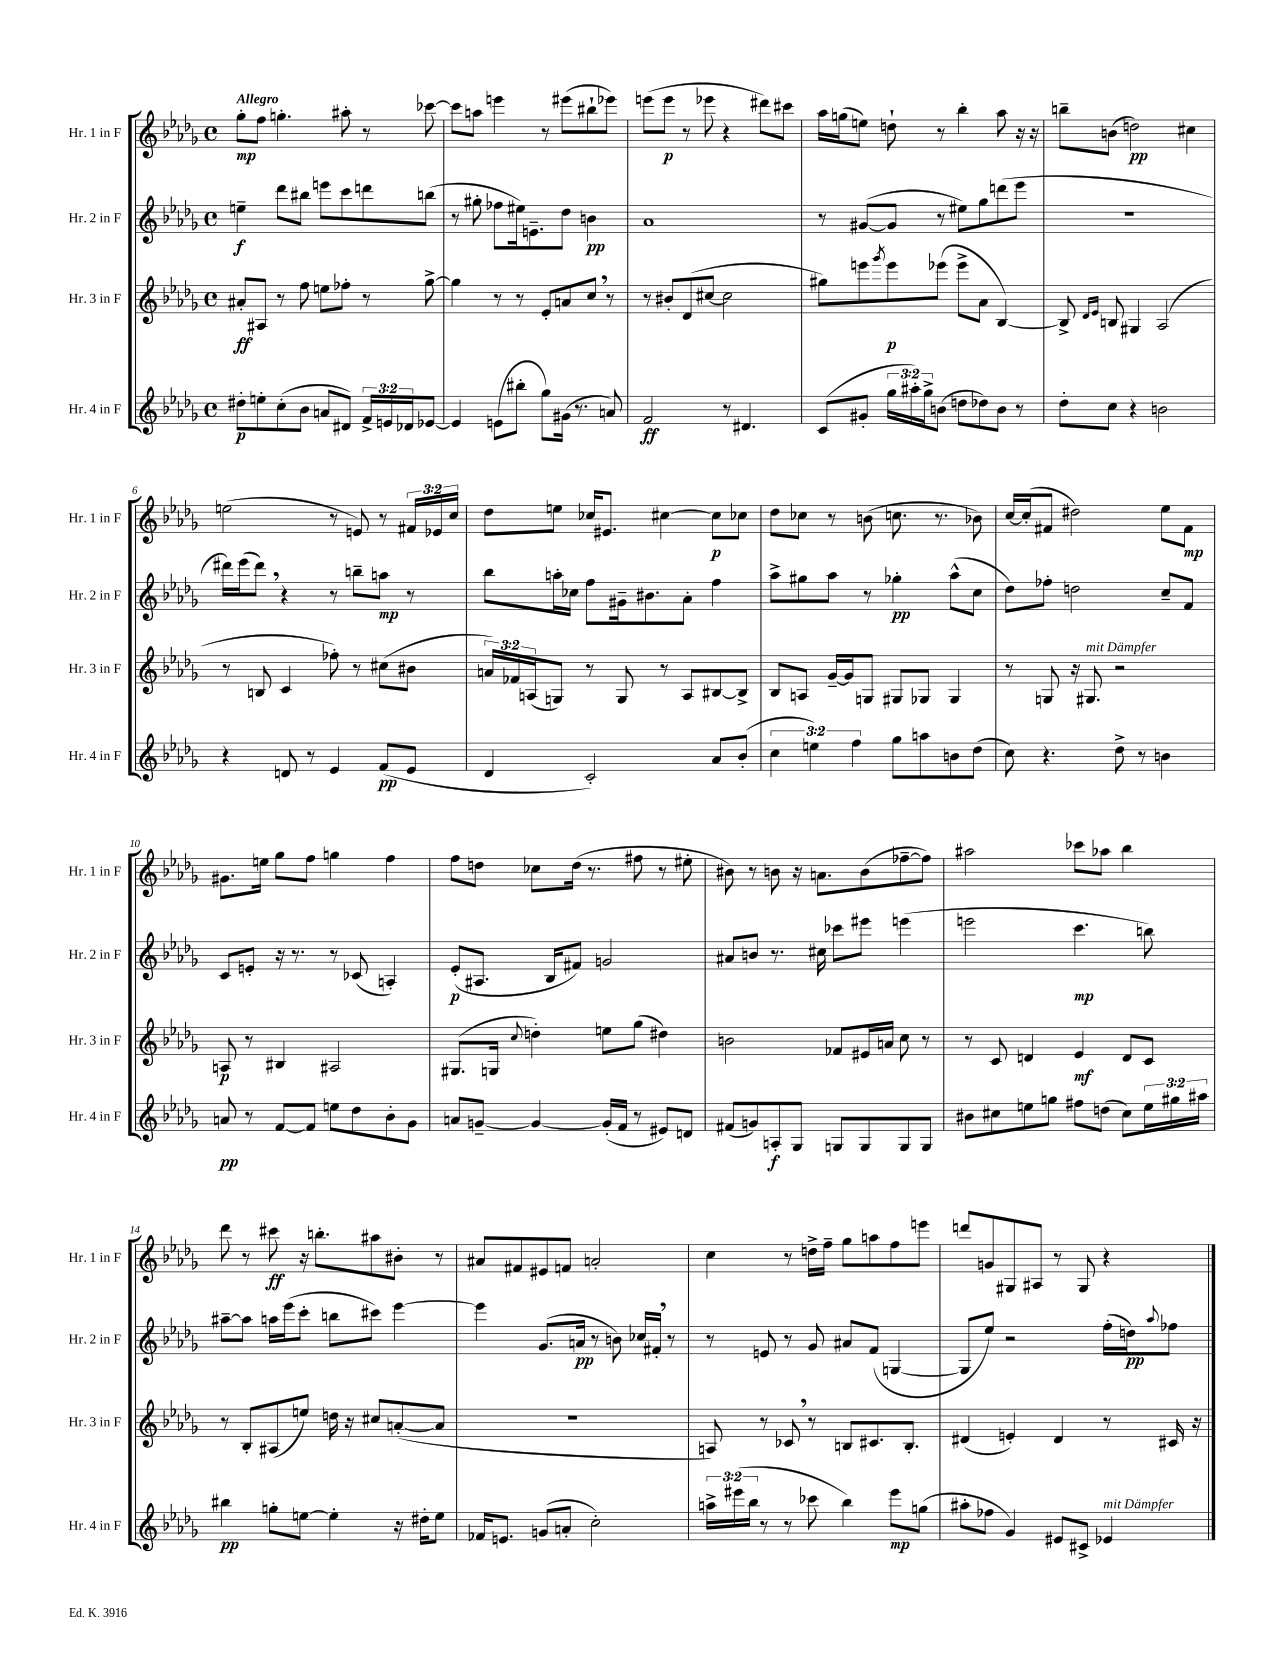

**kern	**dynam	**kern	**dynam	**kern	**dynam	**kern	**dynam
*part4	*part4	*part3	*part3	*part2	*part2	*part1	*part1
*staff4	*staff4	*staff3	*staff3	*staff2	*staff2	*staff1	*staff1
*I"Hr. 4 in F	*	*I"Hr. 3 in F	*	*I"Hr. 2 in F	*	*I"Hr. 1 in F	*
*I'Hr. 4 in F	*	*I'Hr. 3 in F	*	*I'Hr. 2 in F	*	*I'Hr. 1 in F	*
*clefG2	*	*clefG2	*	*clefG2	*	*clefG2	*
*k[b-e-a-d-g-]	*	*k[b-e-a-d-g-]	*	*k[b-e-a-d-g-]	*	*k[b-e-a-d-g-]	*
*M4/4	*	*M4/4	*	*M4/4	*	*M4/4	*
*met(c)	*	*met(c)	*	*met(c)	*	*met(c)	*
=1	=1	=1	=1	=1	=1	=1	=1
!	!	!	!	!	!	!LO:TX:a:B:t=Allegro	!
8dd#X'\L	p	8a#X'/L	ff	4een~\	f	8gg-'\L	mp
8een'\	.	8A#X/J	.	.	.	8ff\J	.
(8cc'\	.	8r	.	8ddd-\L	.	4.ggn'\	.
8b-\J	.	8ff\	.	8bb#X\J	.	.	.
8an/L	.	8een\L	.	8eeen\L	.	.	.
8d#X/J)	.	8ff-X'\J	.	8ccc\	.	8aa#X'\	.
24f^/LL	.	8r	.	8dddn\	.	8r	.
24en/	.	.	.	.	.	.	.
24d-X/J	.	.	.	.	.	.	.
[8e-X/J	.	[8gg-^\	.	(8bbn\J	.	[8ccc-X\	.
=2	=2	=2	=2	=2	=2	=2	=2
4e-/]	.	4gg-\]	.	8r	.	8ccc-\L]	.
.	.	.	.	8gg#X'\	.	8aan\J	.
(8en\L	.	8r	.	8ff-X\L	.	4eeen\	.
8bb#X'\J	.	8r	.	16ee#X\k)	.	.	.
.	.	.	.	8.en~\	.	.	.
8gg-\L)	.	8e-'/L	.	.	.	8r	.
(16g#X\Jk	.	8an/	.	8dd-\J	.	(8eee#X\L	.
8.r	.	.	.	.	.	.	.
.	.	8cc,/J	.	4bn\	pp	8bb#X`\	.
8an/)	.	8r	.	.	.	8eee-X\J)	.
=3	=3	=3	=3	=3	=3	=3	=3
2f/	ff	8r	.	1a-	.	(8eeen\L	.
.	.	8b#X'/L	.	.	.	8eee\J	p
.	.	(8d-/	.	.	.	8r	.
.	.	[8cc#X/J	.	.	.	8eee-X\	.
8r	.	2cc#\]	.	.	.	4r	.
4.d#X/	.	.	.	.	.	.	.
.	.	.	.	.	.	8ddd#X\L)	.
.	.	.	.	.	.	8ccc#X\J	.
=4	=4	=4	=4	=4	=4	=4	=4
(8c/L	.	8gg#X\L)	.	8r	.	16aa-\LL	.
.	.	.	.	.	.	(16ggn\J	.
8g#X'/J	.	8eeen\	.	([8g#X/L	.	8een\J)	.
.	.	8qggg-/	.	.	.	.	.
24gg-\LL	.	8eee\	p	8g#/J]	.	8ddn`\	.
24aa#X'\)	.	.	.	.	.	.	.
24gg-^\J	.	.	.	.	.	.	.
(8bn\J	.	(8eee-X\J	.	8r	.	8r	.
8ddn\L	.	8eee-^\L	.	8ee#X\L)	.	4bb-'\	.
8dd-X\)	.	8a-\J	.	8gg-\	.	.	.
8b\J	.	[4B-/)	.	(8dddn\	.	8aa-\	.
8r	.	.	.	8eee-\J	.	16r	.
.	.	.	.	.	.	16r	.
=5	=5	=5	=5	=5	=5	=5	=5
8dd-'\L	.	8B-^/]	.	1r	.	8bbn~\L	.
.	.	16qqd-/LL	.	.	.	.	.
.	.	16qqe-/JJ	.	.	.	.	.
8cc\J	.	8Bn/	.	.	.	(8bn\J	.
4r	.	4G#X/	.	.	.	2ddn\)	pp
2bn\	.	(2A-/	.	.	.	.	.
.	.	.	.	.	.	4cc#X\	.
!!LO:LB:g=z
=6	=6	=6	=6	=6	=6	=6	=6
4r	.	8r	.	16ddd#X\LL)	.	(2een\	.
.	.	.	.	(16eee-\J	.	.	.
.	.	8Bn/	.	8ddd#,\J)	.	.	.
8dn/	.	4c/	.	4r	.	.	.
8r	.	.	.	.	.	.	.
4e-/	.	8ff-X'\)	.	8r	.	8r	.
.	.	8r	.	8bbn~\L	.	8en/)	.
(8f/L	pp	(8cc#X\L	.	8aan\J	mp	8r	.
8e-/J	.	8b#X\J	.	8r	.	24f#X/LL	.
.	.	.	.	.	.	24e-X/	.
.	.	.	.	.	.	24cc/JJ	.
=7	=7	=7	=7	=7	=7	=7	=7
4d-/	.	24an/LL)	.	8bb-\L	.	8dd-\L	.
.	.	24f-X/	.	.	.	.	.
.	.	(24An/J	.	.	.	.	.
.	.	8Gn/J)	.	16aan'\L	.	8een\J	.
.	.	.	.	16cc-X\JJ	.	.	.
2c'/)	.	8r	.	8ff\L	.	16cc-X/KL	.
.	.	.	.	.	.	8.e#X/J	.
.	.	8G/	.	16g#X~\k	.	.	.
.	.	.	.	8.b#X\	.	.	.
.	.	8r	.	.	.	[4cc#X\	.
.	.	8A/L	.	8a-'\J	.	.	.
8a-/L	.	[8B#X/	.	4ff\	.	8cc#\L]	p
(8b-'/J	.	8B#^/J]	.	.	.	8cc-X\J	.
=8	=8	=8	=8	=8	=8	=8	=8
6cc\	.	8B-/L	.	8aa-^\L	.	8dd-\L	.
.	.	8An/J	.	8gg#X\	.	8cc-X\J	.
6een\)	.	.	.	.	.	.	.
.	.	[16g-~/LL	.	8aa-\J	.	8r	.
.	.	16g-/J]	.	.	.	.	.
6ff\	.	.	.	.	.	.	.
.	.	8Gn/J	.	8r	.	(8bn\	.
8gg-\L	.	8G#X/L	.	4gg-X'\	pp	8.ccn\	.
8aan\	.	8G-X/J	.	.	.	.	.
.	.	.	.	.	.	8.r	.
8bn\	.	4G-/	.	(8aa-^^\L	.	.	.
(8dd-\J	.	.	.	8cc\J	.	8b-X\)	.
=9	=9	=9	=9	=9	=9	=9	=9
8cc\)	.	8r	.	8dd-\L)	.	[16cc/LL	.
.	.	.	.	.	.	(16cc'/J]	.
4.r	.	8Gn/	.	8ff-X'\J	.	8f#X/J	.
.	.	16r	.	2ddn\	.	2dd#X\)	.
!	!	!LO:TX:a:i:t=mit Dämpfer	!	!	!	!	!
.	.	8.G#X/	.	.	.	.	.
8dd-^\	.	2r	.	.	.	.	.
8r	.	.	.	.	.	.	.
4bn\	.	.	.	8cc~/L	.	8ee-\L	.
.	.	.	.	8f/J	.	8f#\J	mp
!!LO:LB:g=z
=10	=10	=10	=10	=10	=10	=10	=10
8an/	pp	8An/	p	8c/L	.	8.g#X\L	.
8r	.	8r	.	8en'/J	.	.	.
.	.	.	.	.	.	16een\Jk	.
[8f/L	.	4B#X/	.	16r	.	8gg-\L	.
.	.	.	.	8.r	.	.	.
8f/J]	.	.	.	.	.	8ff\J	.
8een\L	.	2A#X/	.	8r	.	4ggn\	.
8dd-\	.	.	.	(8c-X/	.	.	.
8b-'\	.	.	.	4An'/)	.	4ff\	.
8g-\J	.	.	.	.	.	.	.
=11	=11	=11	=11	=11	=11	=11	=11
8an/L	.	(8.G#X/L	.	(8e-'/L	p	8ff\L	.
[8gn~/J	.	.	.	8.A#X/J	.	8ddn\J	.
.	.	16Gn/Jk	.	.	.	.	.
.	.	8qqcc/	.	.	.	.	.
4g/_	.	4ddn'\)	.	.	.	8cc-X\L	.
.	.	.	.	16B-/KL	.	.	.
.	.	.	.	8f#X/J)	.	(16dd\Jk	.
.	.	.	.	.	.	8.r	.
(16g'/LL]	.	8een\L	.	2gn/	.	.	.
16f/JJ	.	.	.	.	.	.	.
8r	.	(8gg-\J	.	.	.	8ff#X\	.
8e#X/L)	.	4dd#X\)	.	.	.	8r	.
8dn/J	.	.	.	.	.	8ee#X'\	.
=12	=12	=12	=12	=12	=12	=12	=12
(8f#X/L	.	2bn\	.	8a#X/L	.	8b#X\)	.
8gn/)	.	.	.	8bn/J	.	8r	.
8An'/	f	.	.	8.r	.	8bn\	.
8G-/J	.	.	.	.	.	16r	.
.	.	.	.	16cc#X\	.	8.an\L	.
8Gn/L	.	8f-X/L	.	8ccc-X\L	.	.	.
8G/	.	16e#X/L	.	8eee#X\J	.	(8b\	.
.	.	16an/JJ	.	.	.	.	.
8G/	.	8cc\	.	(4eeen\	.	[8ff-X~\	.
8G/J	.	8r	.	.	.	8ff-\J])	.
=13	=13	=13	=13	=13	=13	=13	=13
8b#X\L	.	8r	.	2eeen\	.	2aa#X\	.
8cc#X\	.	8c/	.	.	.	.	.
8een\	.	4dn/	.	.	.	.	.
8ggn\J	.	.	.	.	.	.	.
8ff#X\L	.	4e-/	mf	4.ccc\	mp	8ccc-X\L	.
(8ddn\J	.	.	.	.	.	8aa-X\J	.
8cc#\L)	.	8d/L	.	.	.	4bb-\	.
24ee\L	.	8c/J	.	8bbn\)	.	.	.
24gg#X\	.	.	.	.	.	.	.
24aa#X\JJ	.	.	.	.	.	.	.
!!LO:LB:g=z
=14	=14	=14	=14	=14	=14	=14	=14
4bb#X\	pp	8r	.	[8aa#X~\L	.	8ddd-\	.
.	.	8B-'/L	.	8aa#\J]	.	8r	.
8ggn'\L	.	(8A#X/	.	16aan\LL	.	8ccc#X\	ff
.	.	.	.	(16eee-\J	.	.	.
[8een\J	.	8een/J)	.	8ccc'\J	.	16r	.
.	.	.	.	.	.	8.bbn'\L	.
4ee'\]	.	16ddn\	.	8bbn\L	.	.	.
.	.	16r	.	.	.	.	.
.	.	8cc#X/L	.	8ccc#X\J)	.	8aa#X\	.
16r	.	([8an'/	.	[4eee-\	.	8b#X'\J	.
16dd#X'\KL	.	.	.	.	.	.	.
8ee\J	.	8a/J]	.	.	.	8r	.
=15	=15	=15	=15	=15	=15	=15	=15
16f-X/KL	.	1r	.	4eee-\]	.	8a#X/L	.
8.en/J	.	.	.	.	.	.	.
.	.	.	.	.	.	8f#X/	.
(8gn/L	.	.	.	(8.g-/L	.	8e#X/	.
8an'/J	.	.	.	.	.	8fn/J	.
.	.	.	.	16an/Jk	pp	.	.
2cc'\)	.	.	.	8r	.	2an'/	.
.	.	.	.	8bn\)	.	.	.
.	.	.	.	16cc-X/LL	.	.	.
.	.	.	.	16f#X',/JJ	.	.	.
.	.	.	.	8r	.	.	.
=16	=16	=16	=16	=16	=16	=16	=16
24aan^\LL	.	8An/)	.	8r	.	4cc\	.
(24eee#X\	.	.	.	.	.	.	.
24bb-\JJ	.	.	.	.	.	.	.
8r	.	8r	.	8en/	.	.	.
8r	.	8c-X,/	.	8r	.	8r	.
8ccc-X\	.	8r	.	8g-/	.	16ddn^\LL	.
.	.	.	.	.	.	16ff~\JJ	.
4bb-\)	.	8Bn/L	.	8a#X/L	.	8gg-\L	.
.	.	8.c#X/	.	(8f/J	.	8aan\	.
8eee#\L	mp	.	.	[4Gn/	.	8ff\	.
.	.	8.B'/J	.	.	.	.	.
(8ggn\J	.	.	.	.	.	8eeen\J	.
=17	=17	=17	=17	=17	=17	=17	=17
8aa#X'\L	.	(4d#X/	.	8G/L]	.	8dddn/L	.
8ff-X\J	.	.	.	8ee-/J)	.	8gn/	.
4g-/)	.	4en'/)	.	2r	.	8G#X/	.
.	.	.	.	.	.	8A#X/J	.
8e#X/L	.	4d#/	.	.	.	8r	.
8c#X^/J	.	.	.	.	.	8G#/	.
!LO:TX:a:i:t=mit Dämpfer	!	!	!	!	!	!	!
4e-X/	.	8r	.	(16ff'\LL	.	4r	.
.	.	.	.	16ddn\J)	pp	.	.
.	.	.	.	8qqaa-/	.	.	.
.	.	16c#X/	.	8ff-X\J	.	.	.
.	.	16r	.	.	.	.	.
==	==	==	==	==	==	==	==
*-	*-	*-	*-	*-	*-	*-	*-
